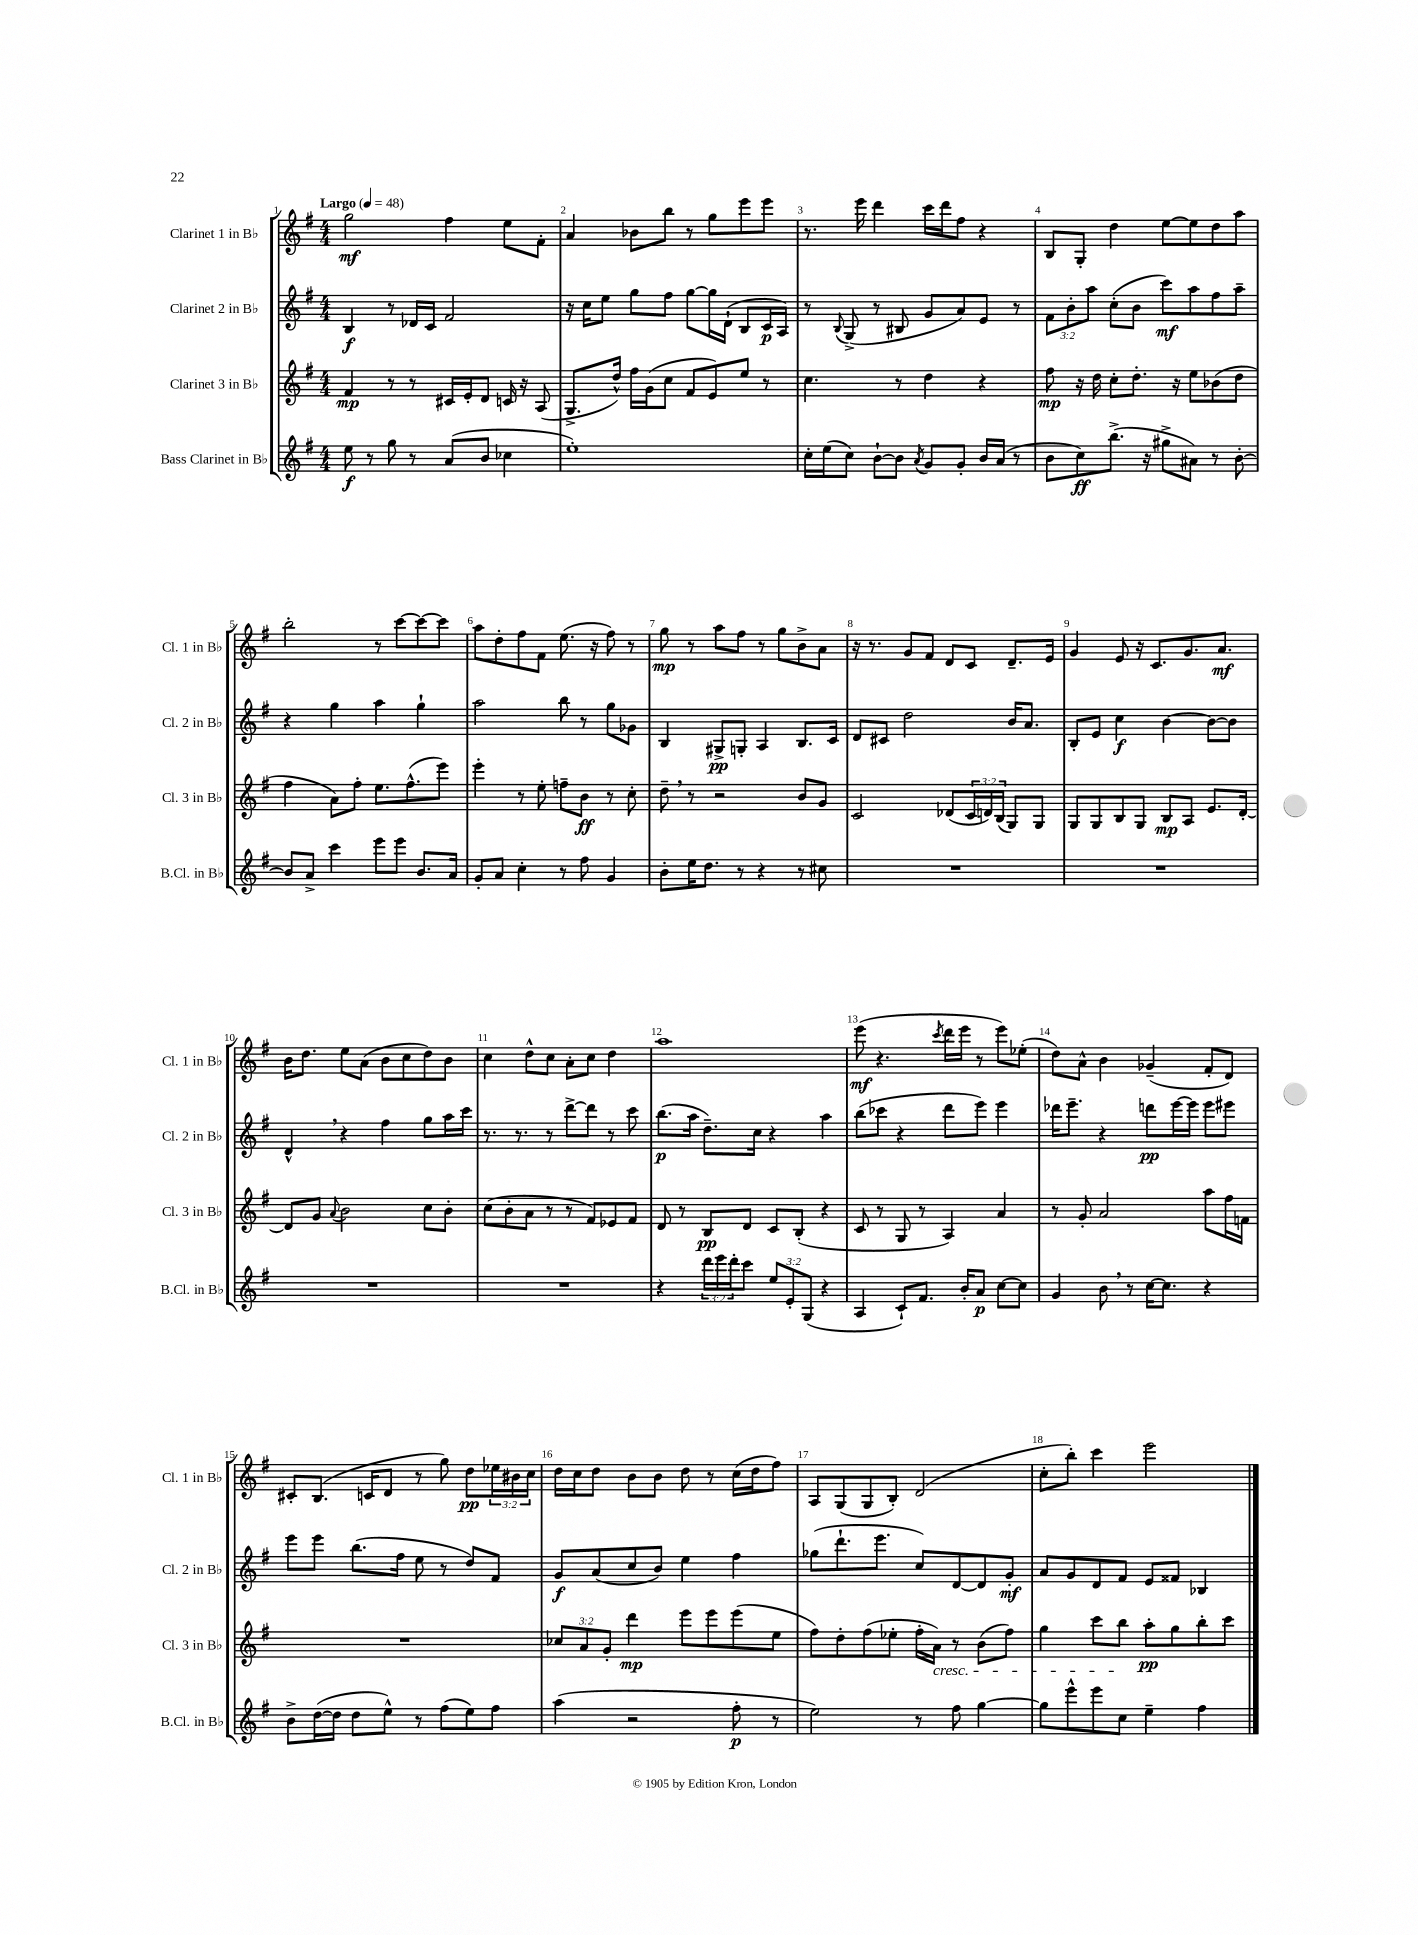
<<
\new StaffGroup <<
\new Staff = "s0" \with { instrumentName = "Clarinet 1 in Bb" shortInstrumentName = "Cl. 1 in Bb" } {
    \clef treble \key g \major \numericTimeSignature \time 4/4 \override Staff.TupletNumber.text = #tuplet-number::calc-fraction-text \tempo "Largo" 4 = 48
    g''2\mf fis''4 e''8 fis'8-. |
    a'4 bes'8 b''8 r8 g''8 e'''8 e'''8 |
    r8. e'''16 d'''4 c'''16 d'''16 fis''8 r4 |
    b8 g8-. d''4 e''8~ e''8 d''8 a''8 |
    b''2-. r8 c'''8~ c'''8~ c'''8 |
    a''8 d''8-. fis''8 fis'8 e''8.( r16 fis''8) r8 |
    g''8\mp r8 a''8 fis''8 r8 g''8 b'8-> a'8 |
    r16 r8. g'8 fis'8 d'8 c'8 d'8.-- e'16 |
    g'4 e'8 r16 c'8. g'8. a'8.\mf |
    b'16 d''8. e''8 a'8( b'8 c''8 d''8) b'8 |
    c''4 d''8-^ c''8 a'8-. c''8 d''4 |
    a''1 |
    e'''8\mf( r4. \acciaccatura { c'''8 } d'''16 e'''16 r8 e'''8) ees''8-.( |
    d''8) a'8-^ b'4 ges'4--( fis'8-. d'8) |
    cis'8-. b8.( c'16 d'8 r8 g''8) d''8\pp \tuplet 3/2 { ees''16 bis'16 c''16 } |
    d''16 c''16 d''8 b'8 b'8 d''8 r8 c''16( d''16 fis''8) |
    a8 g8( g8 b8-.) d'2( |
    c''8-. b''8-.) c'''4 e'''2 \bar "|." |
}
\new Staff = "s1" \with { instrumentName = "Clarinet 2 in Bb" shortInstrumentName = "Cl. 2 in Bb" } {
    \clef treble \key g \major \numericTimeSignature \time 4/4 \override Staff.TupletNumber.text = #tuplet-number::calc-fraction-text
    b4\f r8 des'16 c'16 fis'2 |
    r16 c''16 e''8 g''8 fis''8 g''8~ g''16 d'16-!( b8 c'16\p a16) |
    r8 \appoggiatura { b8 } g8->( r8 bis8 g'8 a'8) e'8 r8 |
    \tuplet 3/2 { fis'8 b'8-. a''8 } c''8-.( b'8 c'''8\mf) a''8 fis''8 a''8-- |
    r4 g''4 a''4 g''4-! |
    a''2 b''8 r8 g''8 ges'8 |
    b4 gis8->\pp g8-. a4 b8. c'16 |
    d'8 cis'8 d''2 b'16 a'8. |
    b8-. e'8 c''4\f b'4~ b'8~ b'8 |
    d'4-^ \breathe r4 fis''4 g''8 a''16 c'''16 |
    r8. r8. r8 d'''8~-> d'''8 r8 c'''8 |
    b''8.\p( a''16 d''8.--) c''16 r4 a''4 |
    b''8( ces'''8 r4 d'''8 e'''8) e'''4 |
    des'''16 e'''8.-- r4 d'''8\pp e'''16~ e'''16 e'''8 eis'''8 |
    e'''8 e'''8 b''8.( fis''16 e''8 r8 d''8) fis'8 |
    g'8\f a'8( c''8 b'8) e''4 fis''4 |
    ges''8( d'''8.-! e'''8. c''8) d'8~ d'8 g'8-.\mf |
    a'8 g'8 d'8 fis'8 e'8 fisis'8 bes4 \bar "|." |
}
\new Staff = "s2" \with { instrumentName = "Clarinet 3 in Bb" shortInstrumentName = "Cl. 3 in Bb" } {
    \clef treble \key g \major \numericTimeSignature \time 4/4 \override Staff.TupletNumber.text = #tuplet-number::calc-fraction-text
    fis'4\mp r8 r8 cis'16 e'16-. d'8 c'16 r16 a8( |
    g8.-> d''16-^) fis''16 g'16( c''8 fis'8 e'8) e''8 r8 |
    c''4. r8 d''4 r4 |
    fis''8\mp r16 d''16 c''8-. d''8.-. r16 e''8 bes'8( d''8 |
    fis''4 a'8) fis''8-. e''8. fis''8.-^( e'''8) |
    e'''4-. r8 e''8-. f''8-- b'8\ff r8 c''8-. |
    d''8-- \breathe r8 r2 b'8 g'8 |
    c'2 des'8( \tuplet 3/2 { c'16 d'16) b16( } g8) g8 |
    g8 g8 b8 g8 b8\mp a8 e'8. d'16~-. |
    d'8 g'8 \appoggiatura { a'8 } b'2 c''8 b'8-. |
    c''8( b'8-. a'8 r8 r8 fis'8) ees'8 fis'8 |
    d'8 r8 b8\pp d'8 c'8 b8-.( r4 |
    c'8 r8 g8 r8 a4) a'4 |
    r8 g'8-. a'2 a''8 fis''16 f'16 |
    R1 |
    \tuplet 3/2 { ces''8 a'8 g'8-. } d'''4\mp e'''8 e'''8 e'''8( e''8 |
    fis''8) d''8-. fis''8( ees''8-. fis''16-. a'16\cresc) r8 b'8( fis''8) |
    g''4 c'''8 b''8\! a''8-.\pp g''8 b''8-. c'''8 \bar "|." |
}
\new Staff = "s3" \with { instrumentName = "Bass Clarinet in Bb" shortInstrumentName = "B.Cl. in Bb" } {
    \clef treble \key g \major \numericTimeSignature \time 4/4 \override Staff.TupletNumber.text = #tuplet-number::calc-fraction-text
    e''8\f r8 g''8 r8 a'8( b'8 ces''4 |
    e''1-.) |
    c''16-. e''16( c''8) b'8~-! b'8 \acciaccatura { a'8 } g'8 g'8-. b'16 a'16( r8 |
    b'8 c''8\ff) b''8.->( r16 gis''8-> ais'8) r8 b'8~-. |
    b'8 a'8-> c'''4 e'''8 e'''8 b'8. a'16 |
    g'8-. a'8 c''4-. r8 fis''8 g'4 |
    b'8-. e''16 d''8. r8 r4 r8 cis''8 |
    R1 |
    R1 |
    R1 |
    R1 |
    r4 \tuplet 3/2 { d'''16 e'''16 d'''16-. } c'''8 \tuplet 3/2 { e''8 e'8-. g8( } r4 |
    a4 c'8-!) fis'8. b'16-. a'8\p c''8~ c''8 |
    g'4 b'8 \breathe r8 c''16~ c''8. r4 |
    b'8-> d''16~( d''16 d''8 e''8-^) r8 fis''8( e''8) fis''8 |
    a''4( r2 fis''8-.\p r8 |
    e''2) r8 fis''8 g''4~ |
    g''8 e'''8-^ e'''8 c''8 e''4-- fis''4 \bar "|." |
}
>>
>>
\layout { \context { \Score \override BarNumber.break-visibility = ##(#f #t #t) barNumberVisibility = #all-bar-numbers-visible } }
